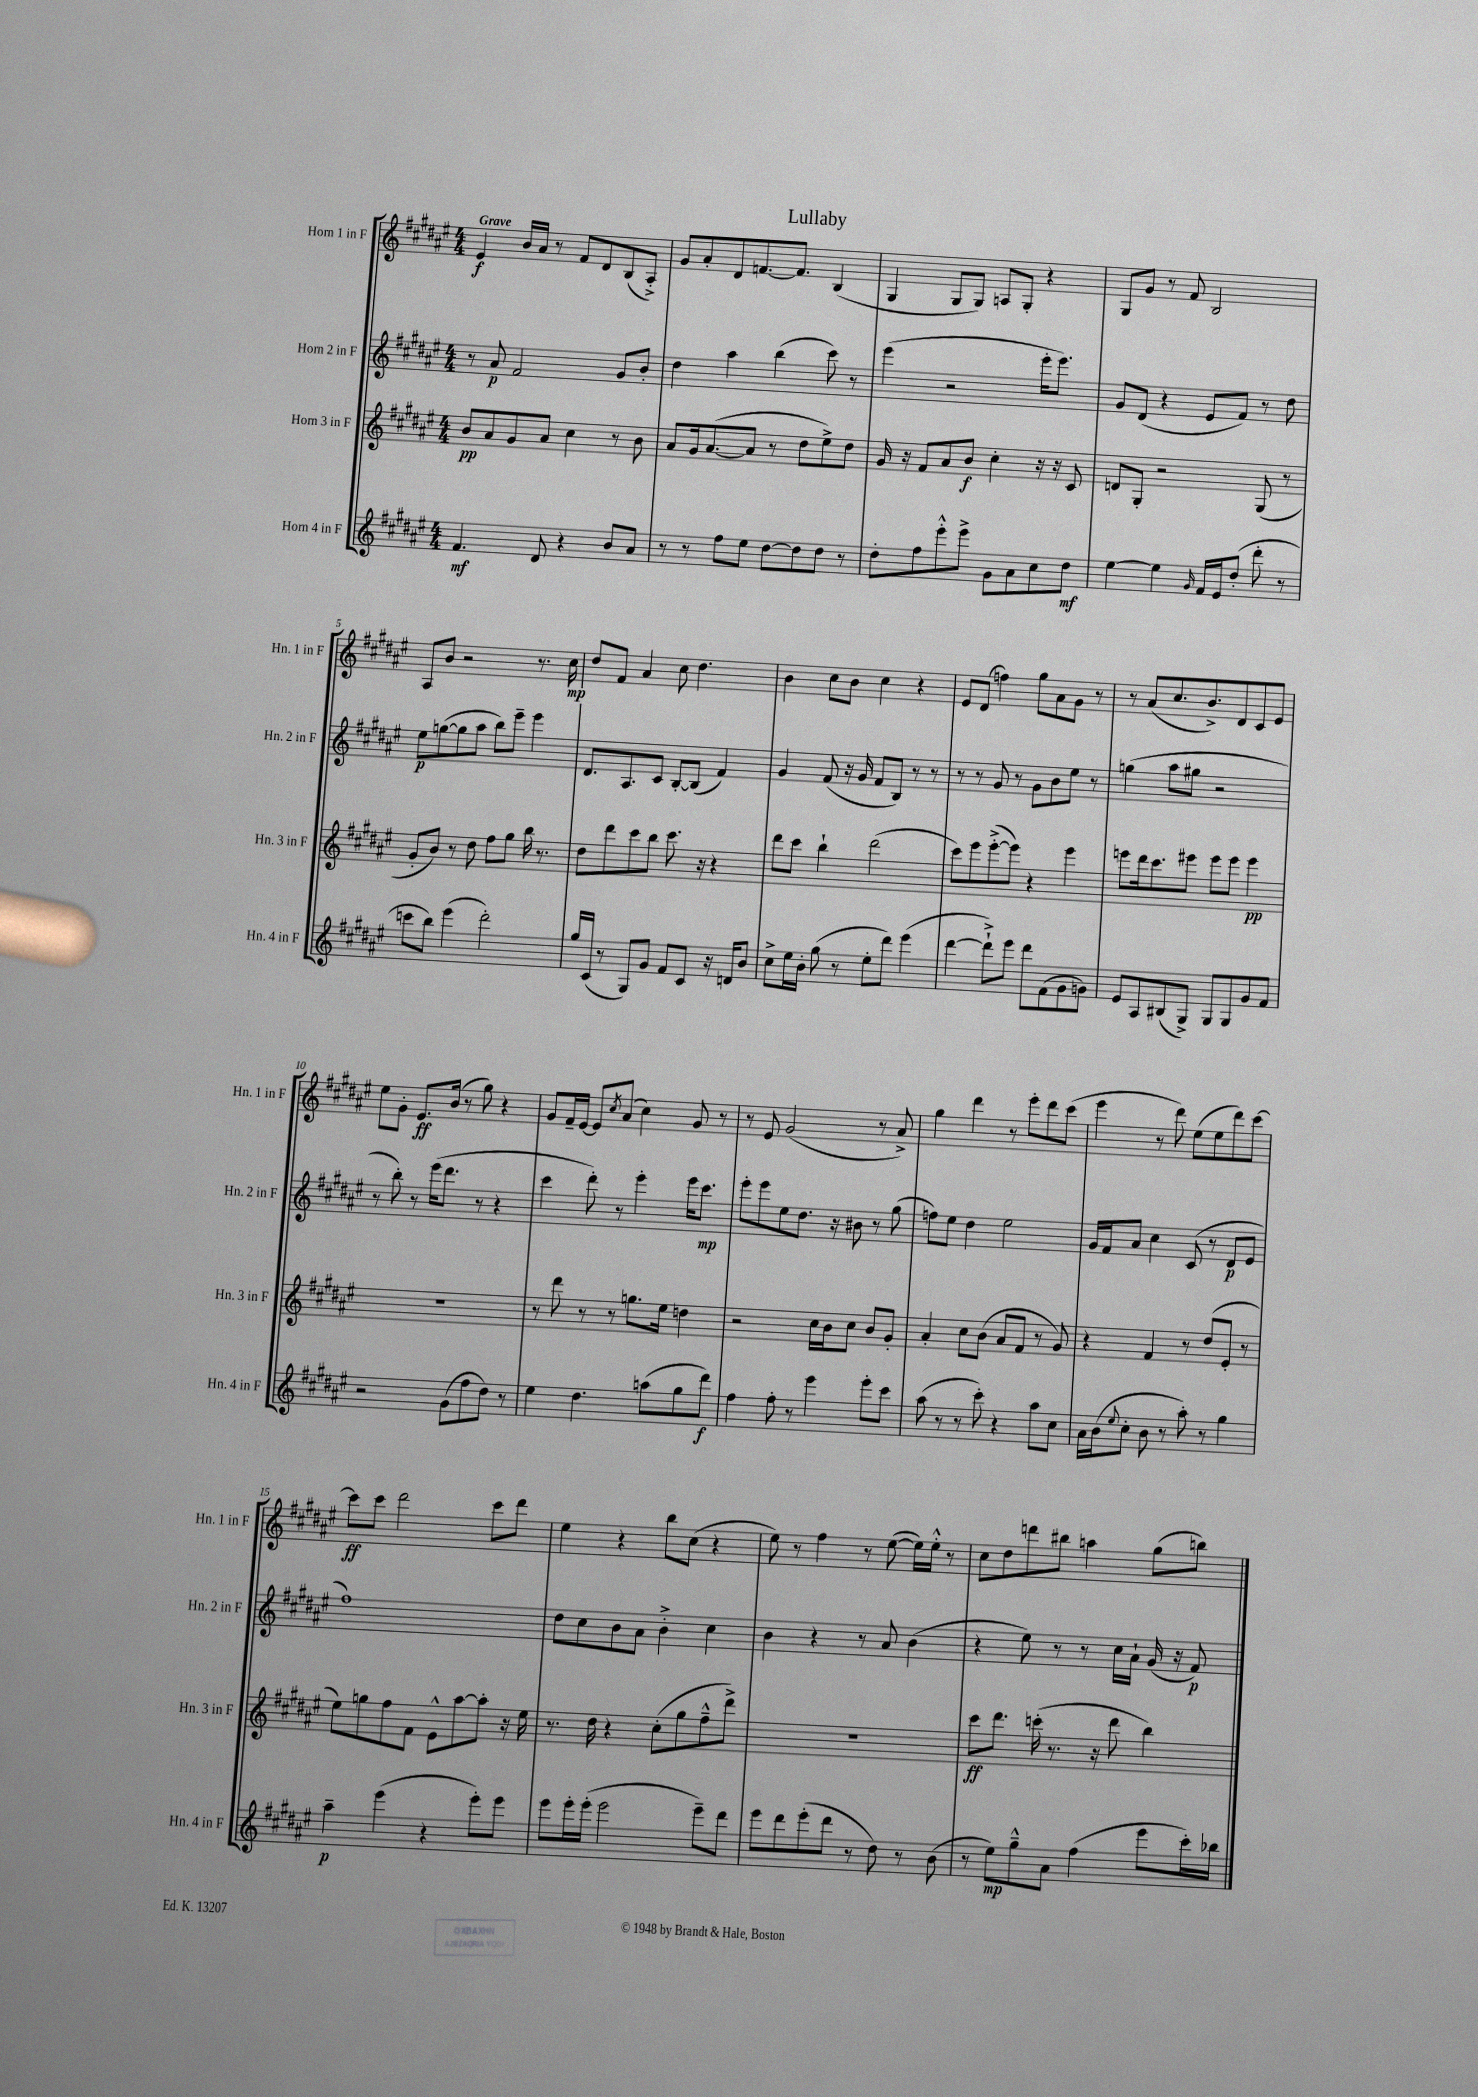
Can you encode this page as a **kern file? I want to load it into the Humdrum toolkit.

**kern	**kern	**kern	**kern
*staff4	*staff3	*staff2	*staff1
*clefG2	*clefG2	*clefG2	*clefG2
*k[f#c#g#d#a#e#]	*k[f#c#g#d#a#e#]	*k[f#c#g#d#a#e#]	*k[f#c#g#d#a#e#]
*M4/4	*M4/4	*M4/4	*M4/4
4.f#/	8b/L	8r	4e#/
.	8a#/	8a#/	.
.	8g#/	2f#/	16b/LL
.	.	.	16a#/JJ
8d#/	8a#/J	.	8r
4r	4cc#\	.	8f#/L
.	.	.	8d#/
8b/L	8r	8g#/L	(8B/
8a#/J	8b\	8b'/J	8A#'^/J)
=	=	=	=
8r	8a#/L	4dd#\	8g#/L
8r	16g#/k	.	8a#'/
.	([8.a#/	.	.
8ff#\L	.	4aa#\	8d#/
8ee#\J	8a#/]J	.	[8.f/
[8dd#\L	8r	(4bb\	.
.	.	.	8.f/]J
8dd#\]	8dd#\L	.	.
8dd#\J	8ee#^\)	8ccc#\)	(4B/
8r	8dd#\J	8r	.
=	=	=	=
8dd#'\L	16g#/	(4eee#\	4G#/
.	16r	.	.
8ff#\	8f#/L	.	.
8eee#'^^\	8a#/	2r	8G#/L
8eee#^\J	8b/J	.	8G#/J)
8g#\L	4cc#'\	.	8A/L
8a#\	.	.	8G#'/J
8cc#\	16r	16eee#'\LK	4r
.	16r	8.eee#\J)	.
8dd#\J	8c#/	.	.
=	=	=	=
[4ee#\	8d/L	8g#/L	8G#/L
.	8G#'/J	(8d#/J	8g#/J
4ee#\]	2r	4r	8r
.	.	.	8f#/
16qqg#/	.	.	.
16f#/LL	.	8e#/L	2B/
16e#/J	.	.	.
(8dd#'/J	.	8f#/J)	.
8ddd#'\	(8G#/	8r	.
8r	8r	8dd#\	.
=	=	=	=
8ccc\L	8g#'/L	8ee#\L	8A#/L
8bb\J)	8b/J)	([8gg\	8b/J
(4eee#\	8r	8gg\]	2r
.	8dd#\	8aa#\J	.
2ddd#'\)	8ff#\L	8bb\L)	.
.	8gg#\J	8eee#~\J	.
.	16bb\	4eee#\	8.r
.	8.r	.	.
.	.	.	16cc#\
=	=	=	=
16gg#/LL	8dd#\L	8.d#/L	8dd#/L
(16c#/JJ	.	.	.
8r	8ddd#\	.	8f#/J
.	.	8.A#/	.
8G#/L)	8ccc#\	.	4a#/
8g#/J	8bb\J	8c#/J	.
8f#/L	8.ccc#\	[8B'/L	8cc#\
8c#/J	.	(8B/]J	4.dd#\
.	16r	.	.
16r	4r	4f#/)	.
16d/LK	.	.	.
8b/J	.	.	.
=	=	=	=
8cc#^\L	8ddd#\L	4g#/	4b\
16ee#\L	8ccc#\J	.	.
16b'\JJ	.	.	.
(8gg#\	4bb`\	(8f#/	8cc#\L
8r	.	16r	8b\J
.	.	16g#/	.
8ee#'\L	(2ddd#\	8f#/L	4cc#\
8ddd#\J)	.	8B/J)	.
(4eee#\	.	8r	4r
.	.	8r	.
=	=	=	=
[4ddd#\	8ccc#\L)	8r	8e#/L
.	8eee#\	8r	(8d#/J
8ddd#`^\]L)	([8eee#'^\	8g#/	4ff\)
8eee#\J	8eee#\]J)	8r	.
8ddd#\L	4r	8g#\L	8gg#\L
(8f#\	.	8b\	8a#\
8g#\	4eee#\	8ee#\J	8g#\J
8g\J)	.	8r	8r
=	=	=	=
8e#/L	8eee\L	(4gg\	8r
8A#/	16ddd#\k	.	(8a#/L
.	8.ccc#\	.	.
(8B#/	.	8aa#\L	8.cc#/
8G#^/J)	8eee#\J	8gg#\J	.
.	.	.	8.b^/)
8G#/L	8eee#\L	2r	.
8G#/	8eee#\J	.	8d#/
8g#/	4eee#\	.	8c#/
8f#/J	.	.	8e#/J
=	=	=	=
2r	1r	8r	8ee#\L
.	.	8bb'\)	8g#'\J
.	.	8r	8.e#/L
.	.	(16eee#\LK	.
.	.	8.ddd#\J	(16b/Jk
(8g#\L	.	.	8r
8ff#\	.	8r	8gg#\)
8dd#\J)	.	4r	4r
8r	.	.	.
=	=	=	=
4ee#\	8r	4ccc#\	8g#/L
.	8ddd#\	.	16f#~/L
.	.	.	[16e#/JJ
4.dd#\	8r	8ddd#'\)	8e#/]L
.	.	.	8qcc#/
.	8r	8r	(8a#/J
.	8.gg\L	4eee#'\	4cc#\)
(8aa\L	.	.	.
.	16ee#\Jk	.	.
8gg#\	4dd\	16eee#\LK	8g#/
.	.	8.ccc#\J	.
8ddd#\J)	.	.	8r
=	=	=	=
4ff#\	2r	8eee#'\L	8r
.	.	8eee#\	8e#/
8ff#'\	.	8ee#\	(2g#/
8r	.	8.dd#\J	.
4eee#\	16cc#\LL	.	.
.	16b\J	16r	.
.	8cc#\J	8b#\	.
8eee#'\L	8b/L	8r	8r
8ccc#\J	8g#'/J	(8gg#\	8a#^/)
=	=	=	=
(8aa#\	4a#'/	8ff\L)	4gg#\
8r	.	8ee#\J	.
8r	8cc#\L	4dd#\	4ddd#\
8ccc#'\)	(8b\J	.	.
4r	8a#/L	2ee#\	8r
.	8f#/J	.	8eee#'\L
8aa#\L	8r	.	8ddd#\
8cc#\J	8g#/)	.	(8ccc#\J
=	=	=	=
16a#\LL	4r	16g#/LL	4eee#\
(16b\J	.	16f#/J	.
8qqee#/	.	.	.
8cc#'\J	.	8a#/J	.
8b\	4f#/	4cc#\	8r
8r	.	.	8ddd#\)
8aa#'\)	8r	(8c#/	(8ee#\L
8r	(8dd#/L	8r	8ee#\
4gg#\	8e#'/J	8d#/L	8ddd#\)
.	8r	8e#/J	[8ccc#\J
=	=	=	=
4aa#~\	8ee#\L)	1ff#)	8ccc#\]L
.	8gg\	.	8ccc#\J
(4eee#\	8ff#\	.	2ddd#\
.	8f#\J	.	.
4r	8e#^^\L	.	.
.	[8aa#\	.	.
8eee#'\L)	8aa#'\]J	.	8ccc#\L
8eee#\J	16r	.	8ddd#\J
.	16ee#\	.	.
=	=	=	=
8eee#\L	8.r	8dd#\L	4ee#\
16eee#'\L	.	8cc#\	.
(16eee#'\JJ	16dd#\	.	.
2eee#\	4r	8b\	4r
.	.	8a#\J	.
.	(8cc#'\L	4b'^\	8bb\L
.	8gg#\	.	(8cc#\J
8eee#~\L)	8ff#~^^\	4cc#\	4r
8ddd#\J	8ddd#^\J)	.	.
=	=	=	=
8eee#\L	1r	4b\	8ee#\)
8ddd#\	.	.	8r
(8eee#'\	.	4r	4ff#\
8ddd#\J	.	.	.
8r	.	8r	8r
8dd#\)	.	8a#/	([8ee#\
8r	.	(4b\	16ee#\]LL)
.	.	.	16ee#'^^\JJ
(8b\	.	.	8r
=	=	=	=
8r	8ccc#\L	4r	8cc#\L
8ee#\L)	8.ddd#\J	.	8dd#\
8gg#~^^\	.	8ee#\)	8ddd\
.	(16ccc'\	.	.
8a#\J	8.r	8r	8bb#\J
(4ff#\	.	8r	4aa\
.	16r	.	.
.	8ddd#\	16cc#\LL	.
.	.	16a#`\JJ	.
8eee#\L	4bb\)	(16g#/	(8gg#\L
.	.	16r	.
16ccc#'\L)	.	8f#/)	8bb\J)
16bb-\JJ	.	.	.
==	==	==	==
*-	*-	*-	*-
